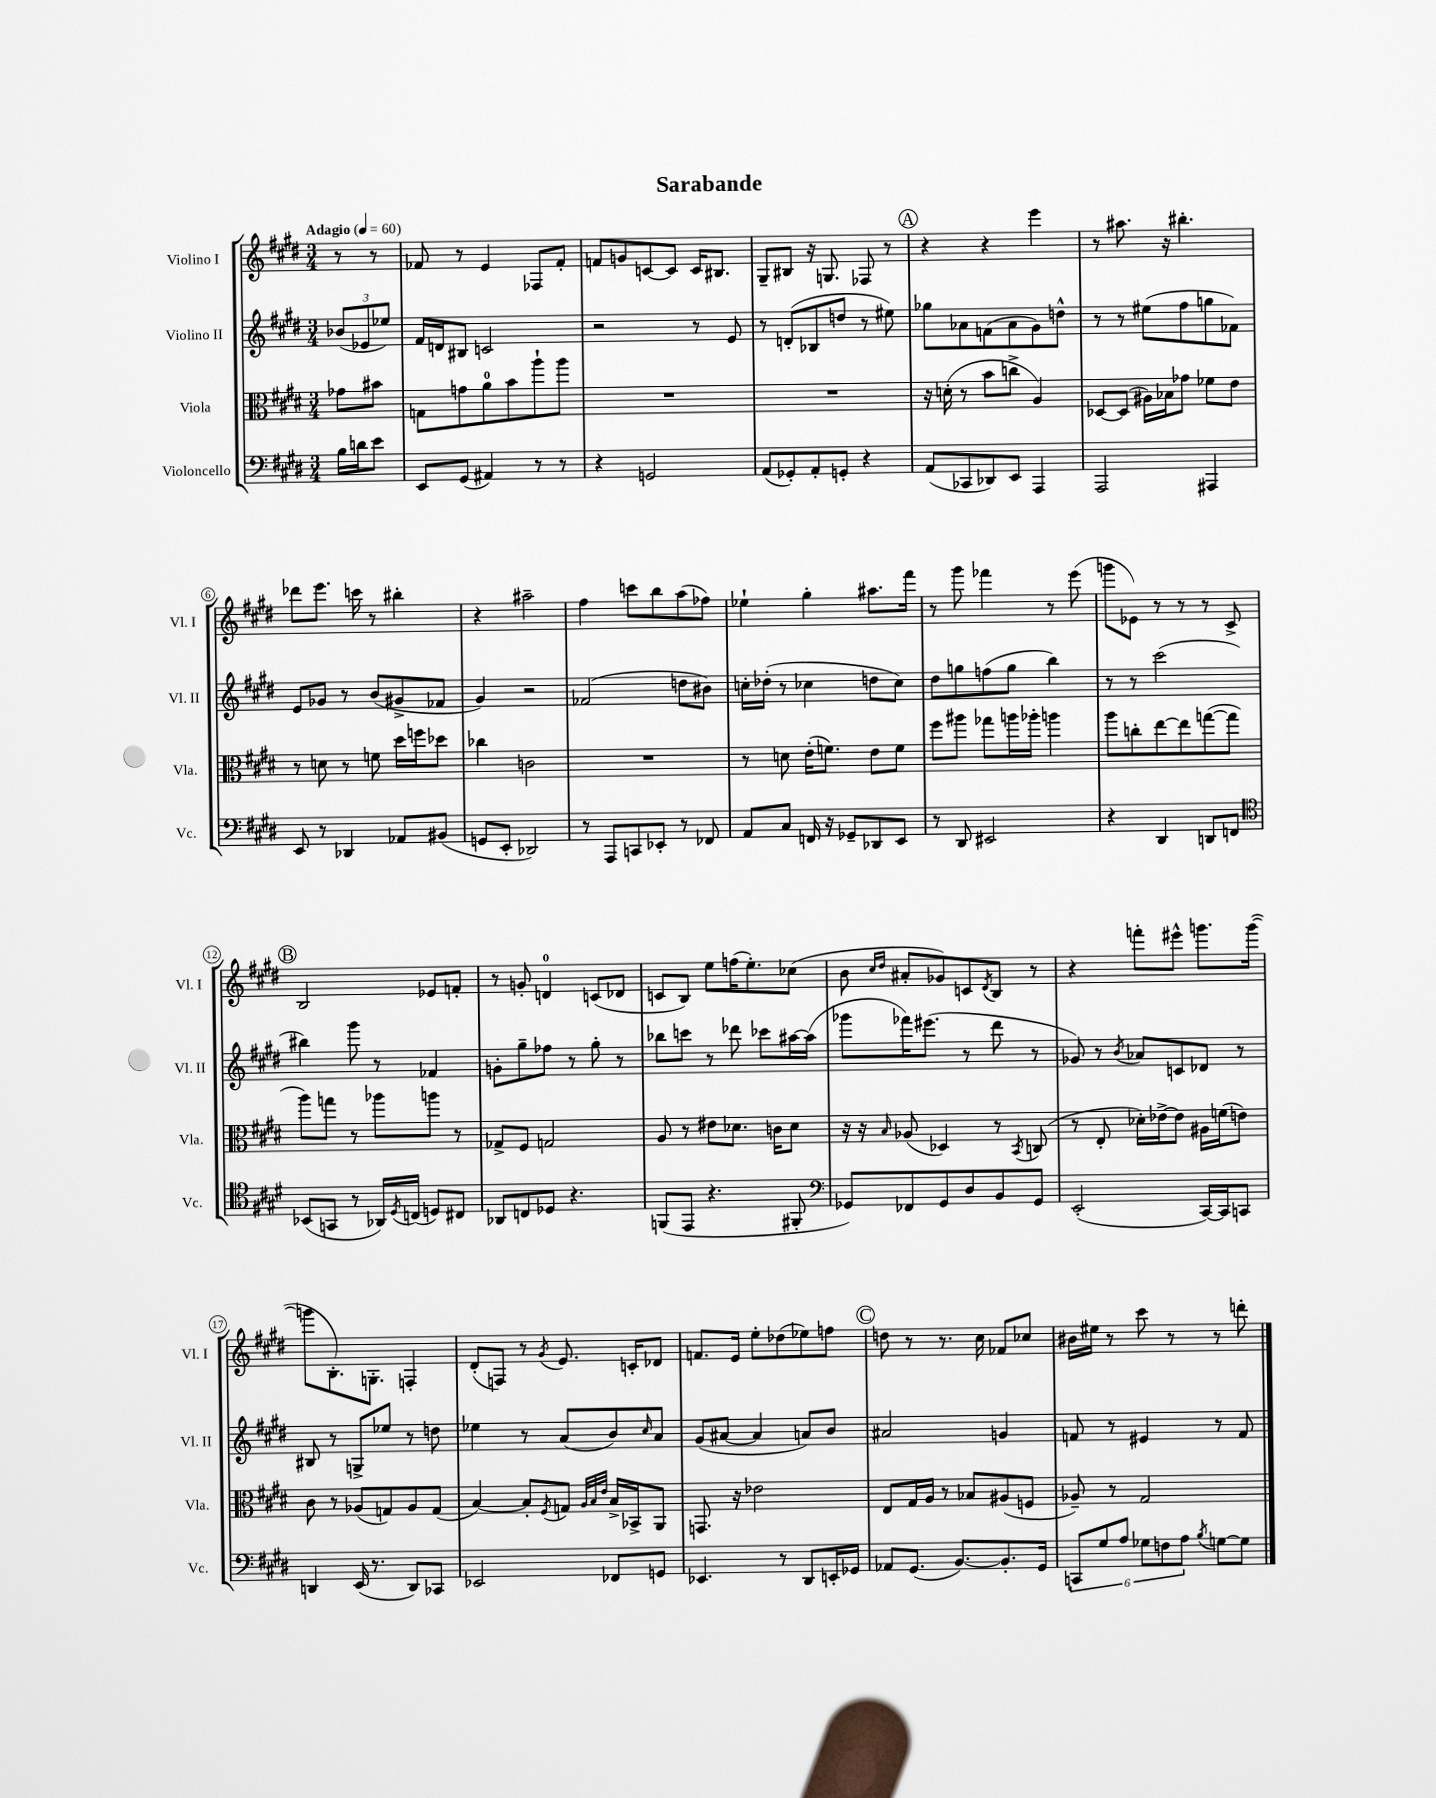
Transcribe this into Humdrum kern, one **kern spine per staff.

**kern	**kern	**kern	**kern
*part4	*part3	*part2	*part1
*staff4	*staff3	*staff2	*staff1
*I"Violoncello	*I"Viola	*I"Violino II	*I"Violino I
*I'Vc.	*I'Vla.	*I'Vl. II	*I'Vl. I
*clefF4	*clefC3	*clefG2	*clefG2
*k[f#c#g#d#]	*k[f#c#g#d#]	*k[f#c#g#d#]	*k[f#c#g#d#]
*M3/4	*M3/4	*M3/4	*M3/4
*MM60	*MM60	*MM60	*MM60
=	=	=	=
!	!	!	!LO:TX:a:B:t=Adagio
16B\LL	8g-X\L	(12b-X/L	8r
16dn\J	.	.	.
.	.	12e-X/	.
8e\J	8b#X\J	.	8r
.	.	12ee-X/J)	.
=1	=1	=1	=1
8EE/L	8Gn\L	16f#/LL	8f-X/
.	.	16dn/J	.
(8GG#/J	8gn\	8B#X/J	8r
4AA#X/)	8a\	2cn/	4e/
.	8b\	.	.
8r	8aa`\	.	8F-X/L
8r	8aa\J	.	8f-'/J
=2	=2	=2	=2
4r	2.r	2r	8fn/L
.	.	.	8gn/
2GGn/	.	.	[8cn/
.	.	.	8c/J]
.	.	8r	16c/KL
.	.	.	8.B#X/J
.	.	8e/	.
=3	=3	=3	=3
(8AA/L	2.r	8r	8G#~/L
8GG-X'/)	.	(8dn'/L	8B#X/J
8AA'/	.	8B-X/	16r
.	.	.	8.Gn/
8GGn'/J	.	8ddn/J	.
4r	.	8r	8F-X/
.	.	8ee#X\)	8r
!!LO:REH:place=s1:t=A
=4	=4	=4	=4
(8AA/L	16r	8gg-X\L	4r
.	(16dn'\	.	.
8CC-X/	8r	8a-X\	.
8DD-X/)	8b\L	(8fn\	4r
8EE/J	8ccn^\J	8a-\	.
4AAA/	4A/)	8g#\)	4eee\
.	.	8ddn^^\J	.
=5	=5	=5	=5
2AAA/	[8D-X/L	8r	8r
.	(8D-/J]	8r	8.aa#X\
.	16A#X\LL)	(8ee#X\L	.
.	16B-X\J	.	16r
.	8g-X\J	8ff#\	4.bb#X'\
4AAA#X/	8f-X\L	8ggn\	.
.	8e\J	8f-X\J)	.
!!LO:LB:g=z
=6	=6	=6	=6
8EE/	8r	8e/L	8ddd-X\L
8r	8dn\	8g-X/J	8.eee\J
4DD-X/	8r	8r	.
.	.	.	16cccn\
.	8fn\	(8b/L	8r
8AA-X/L	16dd#\LL	8g#X^/	4bb#X'\
.	16ffn\J	.	.
(8BB#X/J	8dd-X\J	8f-X/J	.
=7	=7	=7	=7
8GGn/L	4cc-X\	4g#/)	4r
8EE'/J	.	.	.
2DD-X/)	2cn\	2r	2aa#X~\
=8	=8	=8	=8
8r	2.r	(2f-X/	4ff#\
8AAA/L	.	.	.
8CCn/	.	.	8cccn\L
8EE-X'/J	.	.	8bb\
8r	.	8ddn\L	(8aa\
8FF-X/	.	8b#X\J)	8ff-X\J)
=9	=9	=9	=9
8AA/L	8r	16ccn'\LL	4ee-X`\
.	.	(16dd-X'\JJ	.
8C#/J	8dn\	8r	.
16FFn/	(16e'\KL	4cc-X\	4gg#'\
16r	8.fn\J)	.	.
8GG-X~/L	.	.	.
8DD-X/	8e\L	8ddn\L	8.aa#X\L
8EE/J	8f\J	8cc-\J)	.
.	.	.	16fff#\Jk
=10	=10	=10	=10
8r	8ff#\L	8dd#\L	8r
8DD#/	8aa#X\J	8ggn\	8ggg#\
2EE#X/	8gg-X\L	(8ffn\	4fff-X\
.	16aan\L	8gg\J	.
.	16aa-X'\JJ	.	.
.	4aan\	4bb\)	8r
.	.	.	(8eee\
=11	=11	=11	=11
4r	8aa\L	8r	8gggn\L
.	8ccn'\	8r	8e-X\J)
4DD#/	[8ee\	(2ccc#\	8r
.	8ee\]	.	8r
8DDn/L	([8ggn\	.	8r
8FFn/J	8gg\J]	.	8c#^/
!!LO:LB:g=z
!!LO:REH:place=s1:t=B
=12	=12	=12	=12
*clefC4	*	*	*
(8BB-X/L	8aa\L)	4bb#X\)	2B/
8GGn/J	8ggn\J	.	.
8r	8r	8ggg#\	.
16AA-X/LL)	8aa-X\L	8r	.
8qD#/	.	.	.
(16Cn/JJ	.	.	.
8Dn/L)	8aan\J	4f-X/	8e-X/L
8C#X/J	8r	.	8fn'/J
=13	=13	=13	=13
8AA-X/L	8G-X^/L	8gn'\L	8r
8Cn/	8F#/J	8gg#~\	8gn'/
8D-X/J	2Gn/	8ff-X\J	4dn/
4.r	.	8r	.
.	.	8gg#'\	(8cn/L
.	.	8r	8d-X/J
=14	=14	=14	=14
(8FFn/L	8A/	8bb-X\L	8cn/L
8EE/J	8r	8cccn\J	8B/J)
4.r	8e#X\L	8r	8ee\L
.	8.d-X\J	8ddd-X\	(16ffn\K
.	.	.	8.ee'\)
.	.	8ccc-X\L	.
.	16cn\KL	.	.
8FF#X'/	8d-\J	[16aa#X\L	(8cc-X\J
.	.	(16aa#\JJ]	.
=15	=15	=15	=15
*clefF4	*	*	*
8GG-X/L)	16r	8ggg-X\L	8b\
.	16r	.	.
.	.	.	16qqcc#/LL
.	16qqB/	.	16qqdd#/JJ
8FF-X/	(8A-X/	16fff-X\K)	8a#X'/L
.	.	(8.eee#X\J	.
8GG-/	4D-X/)	.	8g-X/)
8D#/	.	8r	8cn/
.	.	.	8qd#/
8BB/	8r	8ddd#\	8B/J
.	8qBB/	.	.
8GG-/J	(8Cn/	8r	8r
=16	=16	=16	=16
(2EE'/	8r	8g-X/)	4r
.	8E'/	8r	.
.	.	8qb/	.
.	16d-X'\LL)	8a-X/L	8fffn'\L
.	[16e-X^\J	.	.
.	8e-\J]	8cn/	8eee#X^^\J
[16CC#/LL)	16A#X\LL	8d-X/J	8.gggn\L
16CC#/J]	(16fn\J	.	.
8CCn/J	8en\J)	8r	.
.	.	.	([16ggg\Jk
!!LO:LB:g=z
=17	=17	=17	=17
4DDn/	8c#\	8B#X/	8gggn\L]
.	8r	8r	8.B'\)
(16EE/	(8A-X/L	8Gn^/L	.
8.r	.	.	8.Gn'\J
.	8Gn/)	8ee-X/J	.
8DD/L)	8A-/	8r	4Fn'/
8CC-X/J	(8G/J	8ddn\	.
=18	=18	=18	=18
2EE-X/	[4B/)	4ee-X\	(8d#'/L
.	.	.	8Fn/J)
.	8B'/L]	8r	8r
.	8qF#/	.	8qg#/
.	8Gn/J	(8a/L	8.e/
.	32qqA/LLL	.	.
.	32qqB/	.	.
.	32qqe/JJJ	.	.
8FF-X/L	16B^/LL	8b/)	.
.	16BB-X^/J	.	16cn'/KL
.	.	16qqcc#/	.
8GGn/J	8AA/J	8a/J	8d-X/J
=19	=19	=19	=19
4.EE-X/	8.GGn/	(8g#/L	8.fn/L
.	.	[8a#X/J	.
.	16r	.	16e/Jk
.	2e-X\	4a#/]	8ee'\L
8r	.	.	(8dd-X\
8DD#/L	.	8an/L)	8ee-X\)
16EEn'/L	.	8b/J	8ffn\J
16GG-X/JJ	.	.	.
!!LO:REH:place=s1:t=C
=20	=20	=20	=20
8AA-X/L	8E/L	2a#X/	8ddn\
(8.GG#/J	16G#/L	.	8r
.	16A/JJ	.	.
.	8r	.	8.r
[8.BB/L)	.	.	.
.	8B-X/L	.	.
.	.	.	16cc#\
8.BB'/]	(8A#X/	4gn/	8f-X/L
.	8Fn/J	.	8cc-X/J
16GG#/Jk	.	.	.
=21	=21	=21	=21
12CCn/L	8A-X~/)	8fn/	16b#X\LL
.	.	.	16ee#X\JJ
12G#/	.	.	.
.	8r	8r	8r
12A/J	.	.	.
12G-X\L	2G#/	4e#X/	8ccc#\
12Fn\	.	.	.
.	.	.	8r
12A\J	.	.	.
8qB/	.	.	.
[8Gn\L	.	8r	8r
8G\J]	.	8f/	8dddn'\
==	==	==	==
*-	*-	*-	*-
